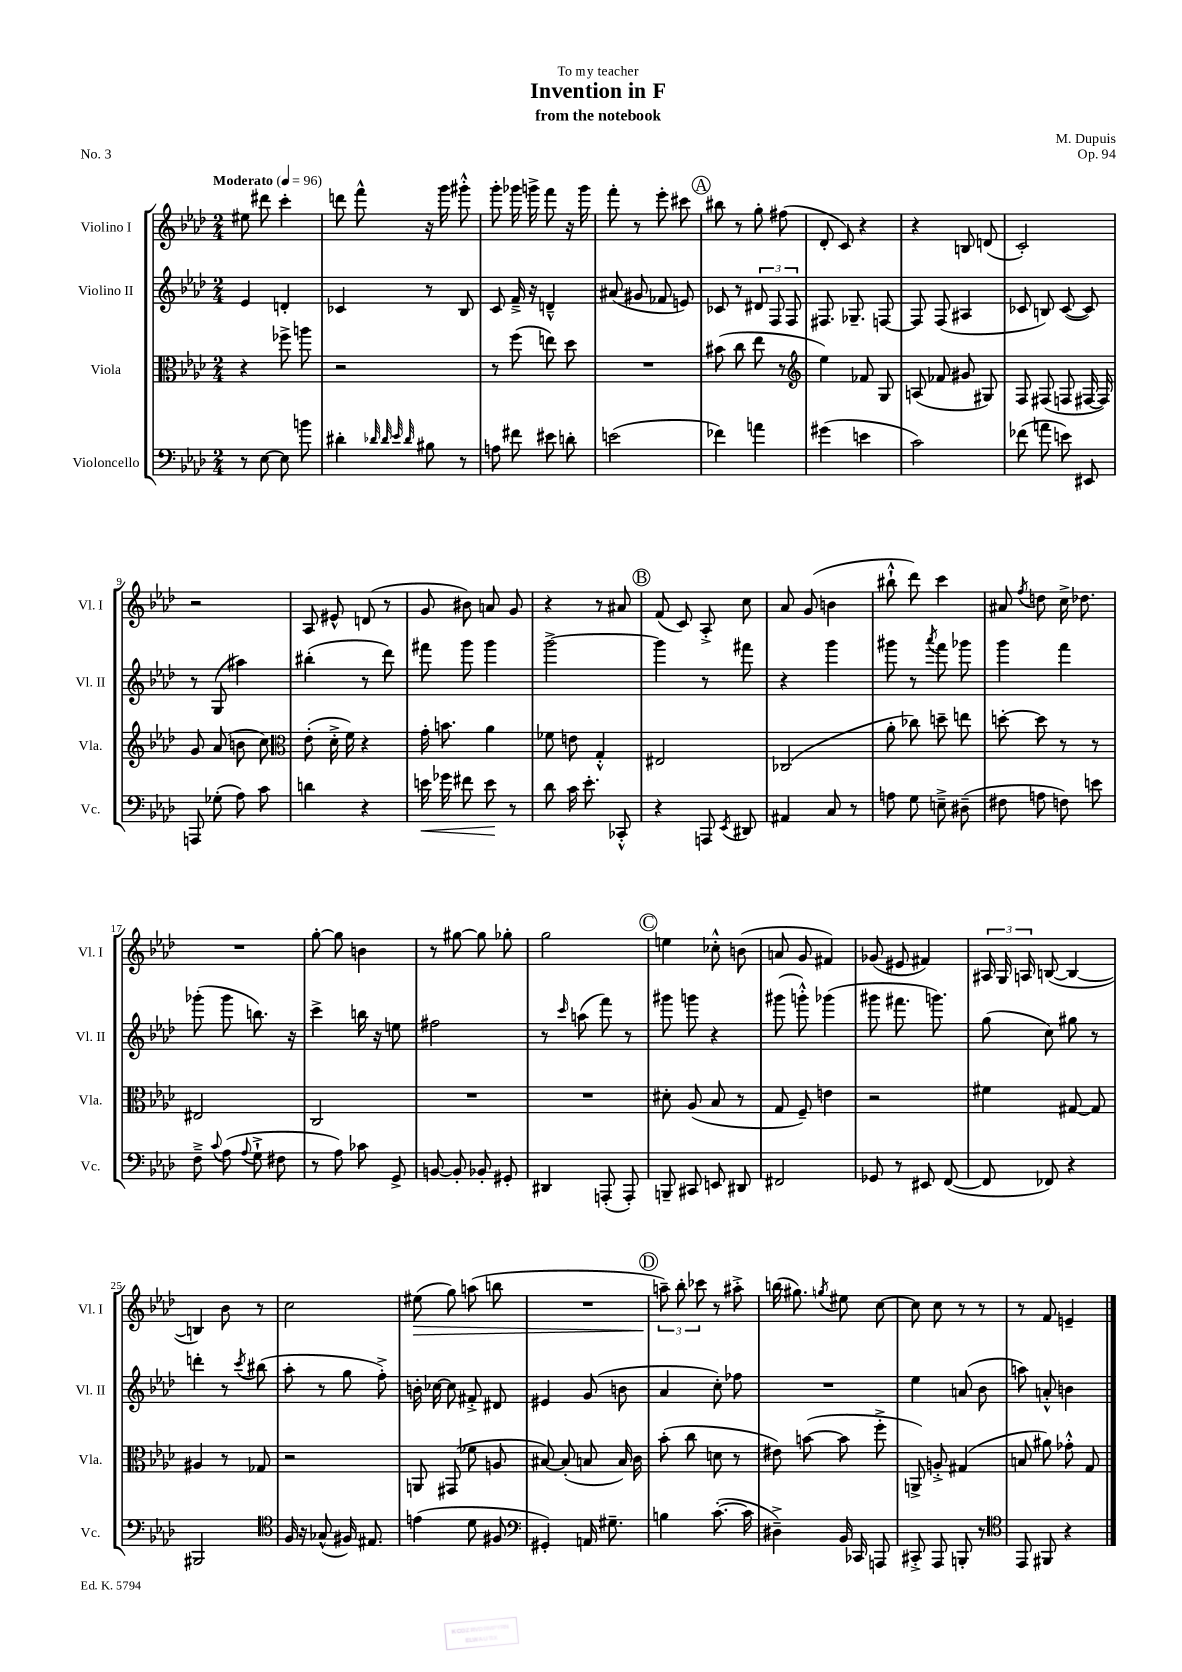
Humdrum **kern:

**kern	**dynam	**kern	**kern	**kern	**dynam
*part4	*part4	*part3	*part2	*part1	*part1
*staff4	*staff4	*staff3	*staff2	*staff1	*staff1
*I"Violoncello	*	*I"Viola	*I"Violino II	*I"Violino I	*
*I'Vc.	*	*I'Vla.	*I'Vl. II	*I'Vl. I	*
*clefF4	*	*clefC3	*clefG2	*clefG2	*
*k[b-e-a-d-]	*	*k[b-e-a-d-]	*k[b-e-a-d-]	*k[b-e-a-d-]	*
*M2/4	*	*M2/4	*M2/4	*M2/4	*
*MM96	*	*MM96	*MM96	*MM96	*
=1	=1	=1	=1	=1	=1
!	!	!	!	!LO:TX:a:B:t=Moderato	!
8r	.	4r	4e-/	8ee#X\	.
[8E-\	.	.	.	8ddd#X\	.
8E-\]	.	8ff-X^\	4dn'/	4ccc'\	.
8bn\	.	8aan\	.	.	.
=2	=2	=2	=2	=2	=2
4d#X'\	.	2r	4c-X/	8dddn\	.
.	.	.	.	8fff^^\	.
32qqd-X/	.	.	.	.	.
32qqd-/	.	.	.	.	.
32qqe-/	.	.	.	.	.
32qqd-/	.	.	.	.	.
8B#X\	.	.	8r	16r	.
.	.	.	.	16ggg\	.
8r	.	.	8B-/	8ggg#X'^^\	.
=3	=3	=3	=3	=3	=3
8An\	.	8r	8c/	8ggg'\	.
8f#X\	.	(8ff\	16f~^/	16ggg-X\	.
.	.	.	16r	16gggn^\	.
8e#X\	.	8een\)	4dn~^^/	8fff\	.
8dn'\	.	8dd-\	.	16r	.
.	.	.	.	16ggg\	.
=4	=4	=4	=4	=4	=4
(2en\	.	2r	(8a#X/	8fff'\	.
.	.	.	8g#X/	8r	.
.	.	.	8f-X/	8eee-'\	.
.	.	.	8en/)	8ccc#X\	.
!!LO:REH:place=s1:t=A
=5	=5	=5	=5	=5	=5
4f-X\)	.	(8b#X\	8c-X/	8bb#X\	.
.	.	8cc\	8r	8r	.
4an\	.	8ee-\	12d#X/	8gg'\	.
.	.	.	12F/	.	.
.	.	8r	.	(8ff#X\	.
.	.	.	12F/	.	.
=6	=6	=6	=6	=6	=6
*	*	*clefG2	*	*	*
(4g#X\	.	4ee-\)	8.F#X/	8d-'/	.
.	.	.	.	8c/)	.
.	.	.	8.G-X~/	.	.
4en\	.	8f-X/	.	4r	.
.	.	8G/	[8Fn/	.	.
=7	=7	=7	=7	=7	=7
2c\)	.	(8An/	8F/]	4r	.
.	.	8f-X/	(8F/	.	.
.	.	8g#X/	4A#X/	8Bn/	.
.	.	8G#X/)	.	(8dn/	.
=8	=8	=8	=8	=8	=8
(8f-X\	.	8F/	8c-X/	2c'/)	.
8an\	.	(8F#X/	8Bn/)	.	.
8en\)	.	8Fn/	([8c-/	.	.
8EE#X/	.	[16F#X/	8c-/])	.	.
.	.	16F#/])	.	.	.
!!LO:LB:g=z
=9	=9	=9	=9	=9	=9
8AAAn/	.	8g/	8r	2r	.
(8G-X'\	.	(8a-/	(8G/	.	.
8A-\)	.	8bn\	4aa#X\)	.	.
8c\	.	8cc\)	.	.	.
=10	=10	=10	=10	=10	=10
*	*	*clefC3	*	*	*
4dn\	.	(8e-'\	(4bb#X'\	8A-/	.
.	.	16d-'^\	.	8e#X^^/	.
.	.	16f\)	.	.	.
4r	.	4r	8r	(8dn/	.
.	.	.	8ddd-\)	8r	.
=11	=11	=11	=11	=11	=11
!	!LO:HP:b	!	!	!	!
16en\	<	16g'\	8fff#X\	8g/	.
16g-X\	.	8.bn\	.	.	.
8f#X\	.	.	8ggg\	8b#X\)	.
8e\	.	4a-\	4ggg\	8an/	.
8r	[	.	.	8g/	.
=12	=12	=12	=12	=12	=12
8d-\	.	8f-X\	[2ggg^\	4r	.
16c\	.	8en\	.	.	.
8.e-'\	.	.	.	.	.
.	.	4G'^^/	.	8r	.
8CC-X'^^/	.	.	.	8a#X/	.
!!LO:REH:place=s1:t=B
=13	=13	=13	=13	=13	=13
4r	.	2E#X/	4ggg\]	(8f/	.
.	.	.	.	8c/)	.
8AAAn/	.	.	8r	8A-'^/	.
8qEE-/	.	.	.	.	.
8DD#X/	.	.	8fff#X\	8cc\	.
=14	=14	=14	=14	=14	=14
4AA#X/	.	(2C-X/	4r	8a-/	.
.	.	.	.	(8g/	.
8C/	.	.	4ggg\	4bn\	.
8r	.	.	.	.	.
=15	=15	=15	=15	=15	=15
8An\	.	8a-'\	8ggg#X\	8bb#X`^^\	.
8G\	.	8cc-X\)	8r	8ddd-\)	.
.	.	.	8qaaa-/	.	.
8En~^\	.	8ddn~\	8fff\	4ccc\	.
(8D#X~\	.	8een\	8ggg-X\	.	.
=16	=16	=16	=16	=16	=16
8F#X\	.	[8ddn'\	4ggg\	8a#X/	.
.	.	.	.	8qff/	.
8An\	.	8dd\]	.	8ddn\	.
8Fn\)	.	8r	4fff\	16cc^\	.
.	.	.	.	8.dd-X\	.
8en\	.	8r	.	.	.
!!LO:LB:g=z
=17	=17	=17	=17	=17	=17
8F~^\	.	2E#X/	(8ggg-X'\	2r	.
8qqc/	.	.	.	.	.
(8A-\	.	.	8ggg-\	.	.
8qqA-/	.	.	.	.	.
8G`^\	.	.	8.bbn\)	.	.
8F#X\	.	.	.	.	.
.	.	.	16r	.	.
=18	=18	=18	=18	=18	=18
8r	.	2C/	4ccc^\	[8gg'\	.
8A-\)	.	.	.	8gg\]	.
8c-X\	.	.	16bbn\	4bn\	.
.	.	.	16r	.	.
8GG^/	.	.	8een\	.	.
=19	=19	=19	=19	=19	=19
[8BBn/	.	2r	2ff#X\	8r	.
8BB'/]	.	.	.	[8gg#X\	.
8BB-X'/	.	.	.	8gg#\]	.
8GG#X'/	.	.	.	8gg-X'\	.
=20	=20	=20	=20	=20	=20
4DD#X/	.	2r	8r	2gg\	.
.	.	.	16qqccc/	.	.
.	.	.	(8aan\	.	.
(8AAAn'/	.	.	8fff\)	.	.
8AAA'/)	.	.	8r	.	.
!!LO:REH:place=s1:t=C
=21	=21	=21	=21	=21	=21
8BBBn~/	.	8d#X'\	8ggg#X\	4een\	.
8CC#X/	.	(8A-/	8gggn\	.	.
8EEn/	.	8B-/	4r	8cc-X'^^\	.
8DD#X/	.	8r	.	(8bn\	.
=22	=22	=22	=22	=22	=22
2FF#X/	.	8G/	(8ggg#X\	8an/	.
.	.	8F~/)	8gggn'^^\)	8g/	.
.	.	4en\	(4ggg-X\	4f#X/)	.
=23	=23	=23	=23	=23	=23
8GG-X/	.	2r	8ggg#X\	(8g-X/	.
8r	.	.	8.fff#X\	8e#X/	.
8EE#X/	.	.	.	4f#X/)	.
.	.	.	8.gggn\)	.	.
([8FF/	.	.	.	.	.
=24	=24	=24	=24	=24	=24
8FF/]	.	4f#X\	(8gg\	24A#X/	.
.	.	.	.	24G/	.
.	.	.	.	24An/	.
8FF-X/)	.	.	8cc\)	([8Bn/	.
4r	.	[8G#X/	8gg#X\	4B/_	.
.	.	8G#/]	8r	.	.
!!LO:LB:g=z
=25	=25	=25	=25	=25	=25
2BBB#X/	.	4A#X/	4dddn'\	4Bn/])	.
.	.	8r	8r	8b-\	.
.	.	.	8qccc/	.	.
.	.	8G-X/	(8bb#X\	8r	.
=26	=26	=26	=26	=26	=26
*clefC4	*	*	*	*	*
16F/	.	2r	8aa-'\	2cc\	.
16r	.	.	.	.	.
(8G-X^^/	.	.	8r	.	.
16F#X/)	.	.	8gg\	.	.
8.E#X/	.	.	.	.	.
.	.	.	8ff'^\)	.	.
=27	=27	=27	=27	=27	=27
!	!	!	!	!	!LO:HP:b
(4en\	.	8AAn/	16bn'\	(8ee#X\	>
.	.	.	[16cc-X\	.	.
.	.	(8GG#X/	8cc-\]	8gg\)	.
8d-\	.	8f-X\	8f#X'^/	(8aan\	.
8F#X/	.	8An/	8d#X/	8bbn\	.
=28	=28	=28	=28	=28	=28
*clefF4	*	*	*	*	*
4GG#X'/)	.	[8B#X/)	4e#X/	2r	.
.	.	(8B#'/]	.	.	.
16AAn/	.	8Bn/	(8g/	.	.
8.G#X~\	.	.	.	.	.
.	.	16B/)	8bn\	.	.
.	.	16c\	.	.	.
!!LO:REH:place=s1:t=D
=29	=29	=29	=29	=29	=29
4Bn\	.	(8b-'\	4a-/	12aan~\)	.
.	.	.	.	12bb-'\	]
.	.	8cc\	.	.	.
.	.	.	.	12ccc-X\	.
([8.c'\	.	8dn\	8cc'\)	8r	.
.	.	8r	8ff-X\	8aa#X'^\	.
16c\]	.	.	.	.	.
=30	=30	=30	=30	=30	=30
4D#X~^\)	.	8e#X\)	2r	(16bbn\	.
.	.	.	.	8.gg#X\)	.
.	.	([8bn\	.	.	.
.	.	.	.	8qggn/	.
16BB-/	.	8b\]	.	8ee#X\	.
16CC-X/	.	.	.	.	.
8AAAn/	.	8ff'^\	.	[8cc\	.
=31	=31	=31	=31	=31	=31
8CC#X'^/	.	8AAn^/)	4ee-\	8cc\]	.
8AAA-/	.	8An'^/	.	8cc\	.
8BBBn'/	.	(4G#X/	(8an/	8r	.
8r	.	.	8b-\	8r	.
=32	=32	=32	=32	=32	=32
*clefC4	*	*	*	*	*
8EE-/	.	8Bn/	8aan\)	8r	.
8FF#X/	.	8a#X\)	8an'^^/	8f/	.
4r	.	8g-X'^^\	4bn\	4en~/	.
.	.	8G/	.	.	.
==	==	==	==	==	==
*-	*-	*-	*-	*-	*-
